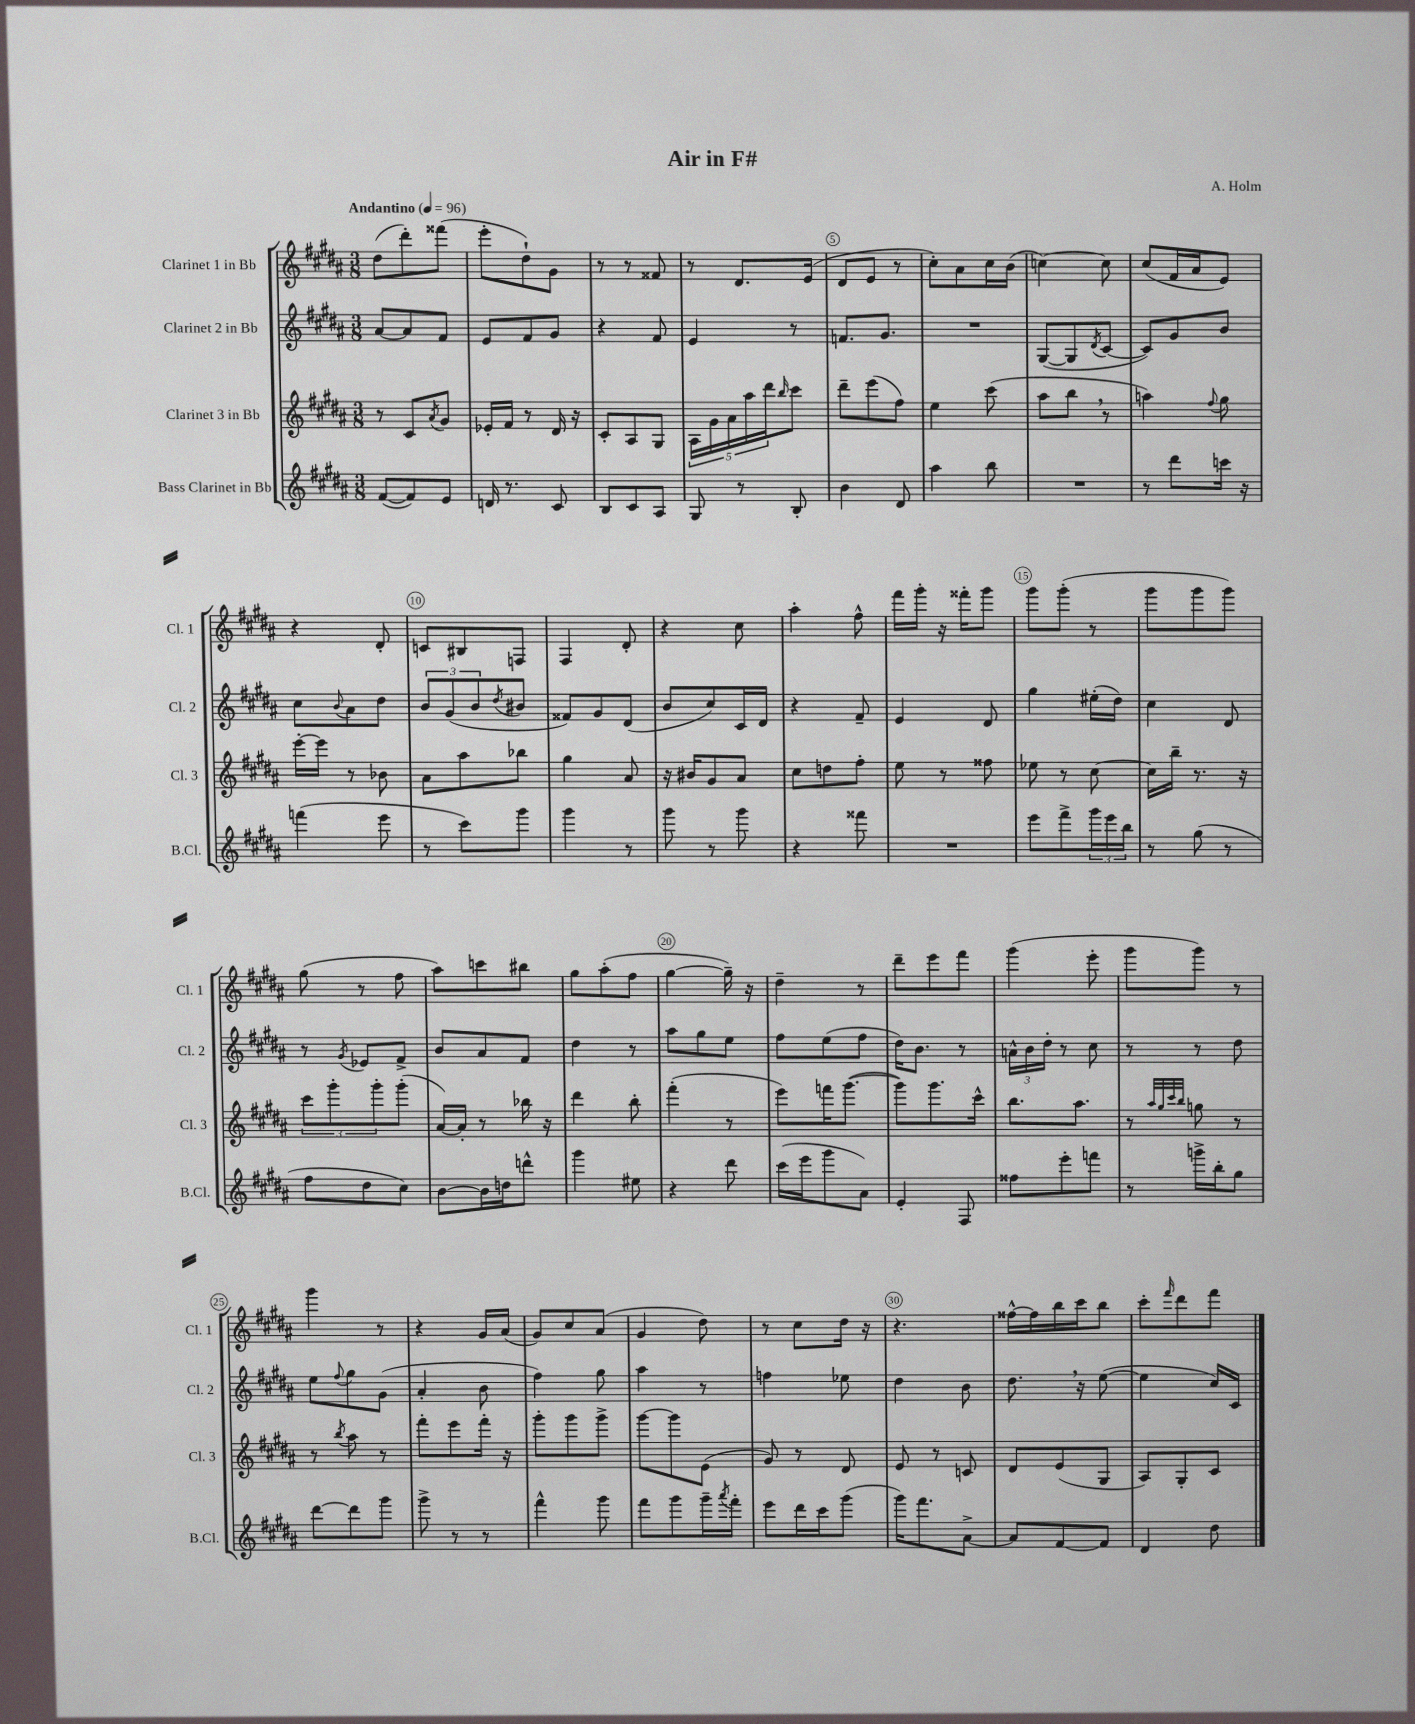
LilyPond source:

\header { title = "Air in F#" composer = "A. Holm" }
<<
\new StaffGroup <<
\new Staff = "s0" \with { instrumentName = "Clarinet 1 in Bb" shortInstrumentName = "Cl. 1" } {
    \clef treble \key b \major \numericTimeSignature \time 3/8 \tempo "Andantino" 4 = 96
    dis''8( dis'''8-.) fisis'''8( |
    e'''8-. dis''8-!) gis'8 |
    r8 r8 fisis'8 |
    r8 dis'8. e'16( |
    dis'8 e'8 r8 |
    cis''8-.) ais'8 cis''16 b'16( |
    c''4~) c''8 |
    cis''8( fis'16 ais'16 e'8) |
    r4 dis'8-. |
    c'8 bis8 f8 |
    fis4 dis'8-. |
    r4 cis''8 |
    ais''4-. fis''8-^ |
    fis'''16 gis'''16-. r16 fisis'''16-. gis'''8 |
    gis'''8 gis'''8-.( r8 |
    gis'''8 gis'''8 gis'''8) |
    gis''8( r8 fis''8 |
    ais''8) c'''8 bis''8 |
    gis''8 ais''8-.( fis''8 |
    gis''4~ gis''16--) r16 |
    dis''4-- r8 |
    dis'''8-- e'''8 fis'''8 |
    gis'''4( e'''8-. |
    gis'''8 gis'''8) r8 |
    gis'''4 r8 |
    r4 gis'16 ais'16( |
    gis'8) cis''8 ais'8( |
    gis'4 dis''8) |
    r8 cis''8 dis''16 r16 |
    r4. |
    fisis''16~-^ fisis''16 b''16 cis'''16 b''8 |
    cis'''8-. \grace { fis'''16 } dis'''8 fis'''8 \bar "|." |
}
\new Staff = "s1" \with { instrumentName = "Clarinet 2 in Bb" shortInstrumentName = "Cl. 2" } {
    \clef treble \key b \major \numericTimeSignature \time 3/8
    ais'8~ ais'8 fis'8 |
    e'8 fis'8 gis'8 |
    r4 fis'8 |
    e'4 r8 |
    f'8. gis'8. |
    R4. |
    gis8~( gis8 \acciaccatura { dis'8 } cis'8~ |
    cis'8) gis'8 b'8 |
    cis''8 \appoggiatura { b'8 } ais'8 dis''8 |
    \tuplet 3/2 { b'8 gis'8( b'8 } \acciaccatura { dis''8 } bis'8 |
    fisis'8) gis'8 dis'8( |
    b'8 cis''8) cis'16 dis'16 |
    r4 fis'8-- |
    e'4 dis'8 |
    gis''4 eis''16-.( dis''16) |
    cis''4 dis'8 |
    r8 \acciaccatura { gis'8 } ees'8 fis'8-> |
    b'8 ais'8 fis'8 |
    dis''4 r8 |
    ais''8 gis''8 e''8 |
    fis''8 e''8( fis''8 |
    dis''16) b'8. r8 |
    \tuplet 3/2 { a'16-^ b'16 dis''16-. } r8 cis''8 |
    r8 r8 dis''8 |
    e''8 \appoggiatura { fis''8 } gis''8 gis'8( |
    ais'4-. b'8 |
    fis''4) gis''8 |
    ais''4 r8 |
    f''4 ees''8 |
    dis''4 b'8 |
    dis''8. \breathe r16 e''8~( |
    e''4 cis''16) cis'16 \bar "|." |
}
\new Staff = "s2" \with { instrumentName = "Clarinet 3 in Bb" shortInstrumentName = "Cl. 3" } {
    \clef treble \key b \major \numericTimeSignature \time 3/8
    r8 cis'8 \acciaccatura { ais'8 } gis'8 |
    ees'16-. fis'16 r8 dis'16 r16 |
    cis'8-. ais8 gis8 |
    \tuplet 5/4 { ais16 gis'16 ais'16 ais''16 dis'''16 } \grace { b''16 } cis'''8 |
    dis'''8-- e'''8( fis''8) |
    e''4 cis'''8( |
    ais''8 b''8 \breathe r8 |
    a''4) \appoggiatura { fis''8 } gis''8 |
    e'''16~-. e'''16 r8 bes'8 |
    ais'8 ais''8 bes''8 |
    gis''4 ais'8 |
    r16 bis'16 gis'8 ais'8 |
    cis''8 d''8 fis''8-. |
    e''8 r8 fisis''8 |
    ees''8 r8 cis''8~ |
    cis''16 b''16-- r8. r16 |
    \tuplet 3/2 { cis'''8 gis'''8-. gis'''8-. } gis'''8-.( |
    ais'16~) ais'16-. r8 bes''16 r16 |
    dis'''4 b''8-. |
    fis'''4-.( r8 |
    e'''8) f'''16 gis'''8.~( |
    gis'''8) gis'''8. cis'''16-^ |
    b''8. ais''8. |
    r8 \grace { ais''32 gis''32 cis'''32 b''32 } g''8 r8 |
    r8 \acciaccatura { b''8 } ais''8 r8 |
    fis'''8-. e'''8 fis'''16-. r16 |
    gis'''8-. gis'''8 gis'''8-> |
    gis'''8~ gis'''8 e'8( |
    gis'8) r8 dis'8 |
    e'8 r8 c'8 |
    dis'8 e'8( gis8 |
    ais8) gis8-. cis'8 \bar "|." |
}
\new Staff = "s3" \with { instrumentName = "Bass Clarinet in Bb" shortInstrumentName = "B.Cl." } {
    \clef treble \key b \major \numericTimeSignature \time 3/8
    fis'8~( fis'8) e'8 |
    d'16 r8. cis'8 |
    b8 cis'8 ais8 |
    gis8 r8 b8-. |
    b'4 dis'8 |
    ais''4 b''8 |
    R4. |
    r8 dis'''8 c'''16 r16 |
    f'''4( e'''8 |
    r8 cis'''8) gis'''8 |
    gis'''4 r8 |
    gis'''8 r8 gis'''8 |
    r4 fisis'''8 |
    R4. |
    e'''8 fis'''8-> \tuplet 3/2 { gis'''16 e'''16 b''16 } |
    r8 gis''8( r8 |
    fis''8 dis''8 cis''8) |
    b'8~ b'16 d''16 d'''8-^ |
    gis'''4 eis''8 |
    r4 dis'''8 |
    cis'''16( e'''16 gis'''8 ais'8) |
    e'4-. fis8 |
    fisis''8 e'''8-. f'''8 |
    r8 g'''16-> b''16-. gis''8 |
    dis'''8~ dis'''8 gis'''8 |
    gis'''8-> r8 r8 |
    fis'''4-^ gis'''8 |
    fis'''8 gis'''8 gis'''16-- \acciaccatura { ais'''8 } fis'''16-. |
    e'''8 dis'''16 cis'''16 gis'''8( |
    gis'''16) fis'''8. ais'8~-> |
    ais'8 fis'8~ fis'8 |
    dis'4 dis''8 \bar "|." |
}
>>
>>
\layout { \context { \Score \override BarNumber.break-visibility = ##(#f #t #t) barNumberVisibility = #(every-nth-bar-number-visible 5) \override BarNumber.stencil = #(make-stencil-circler 0.1 0.3 ly:text-interface::print) } }
